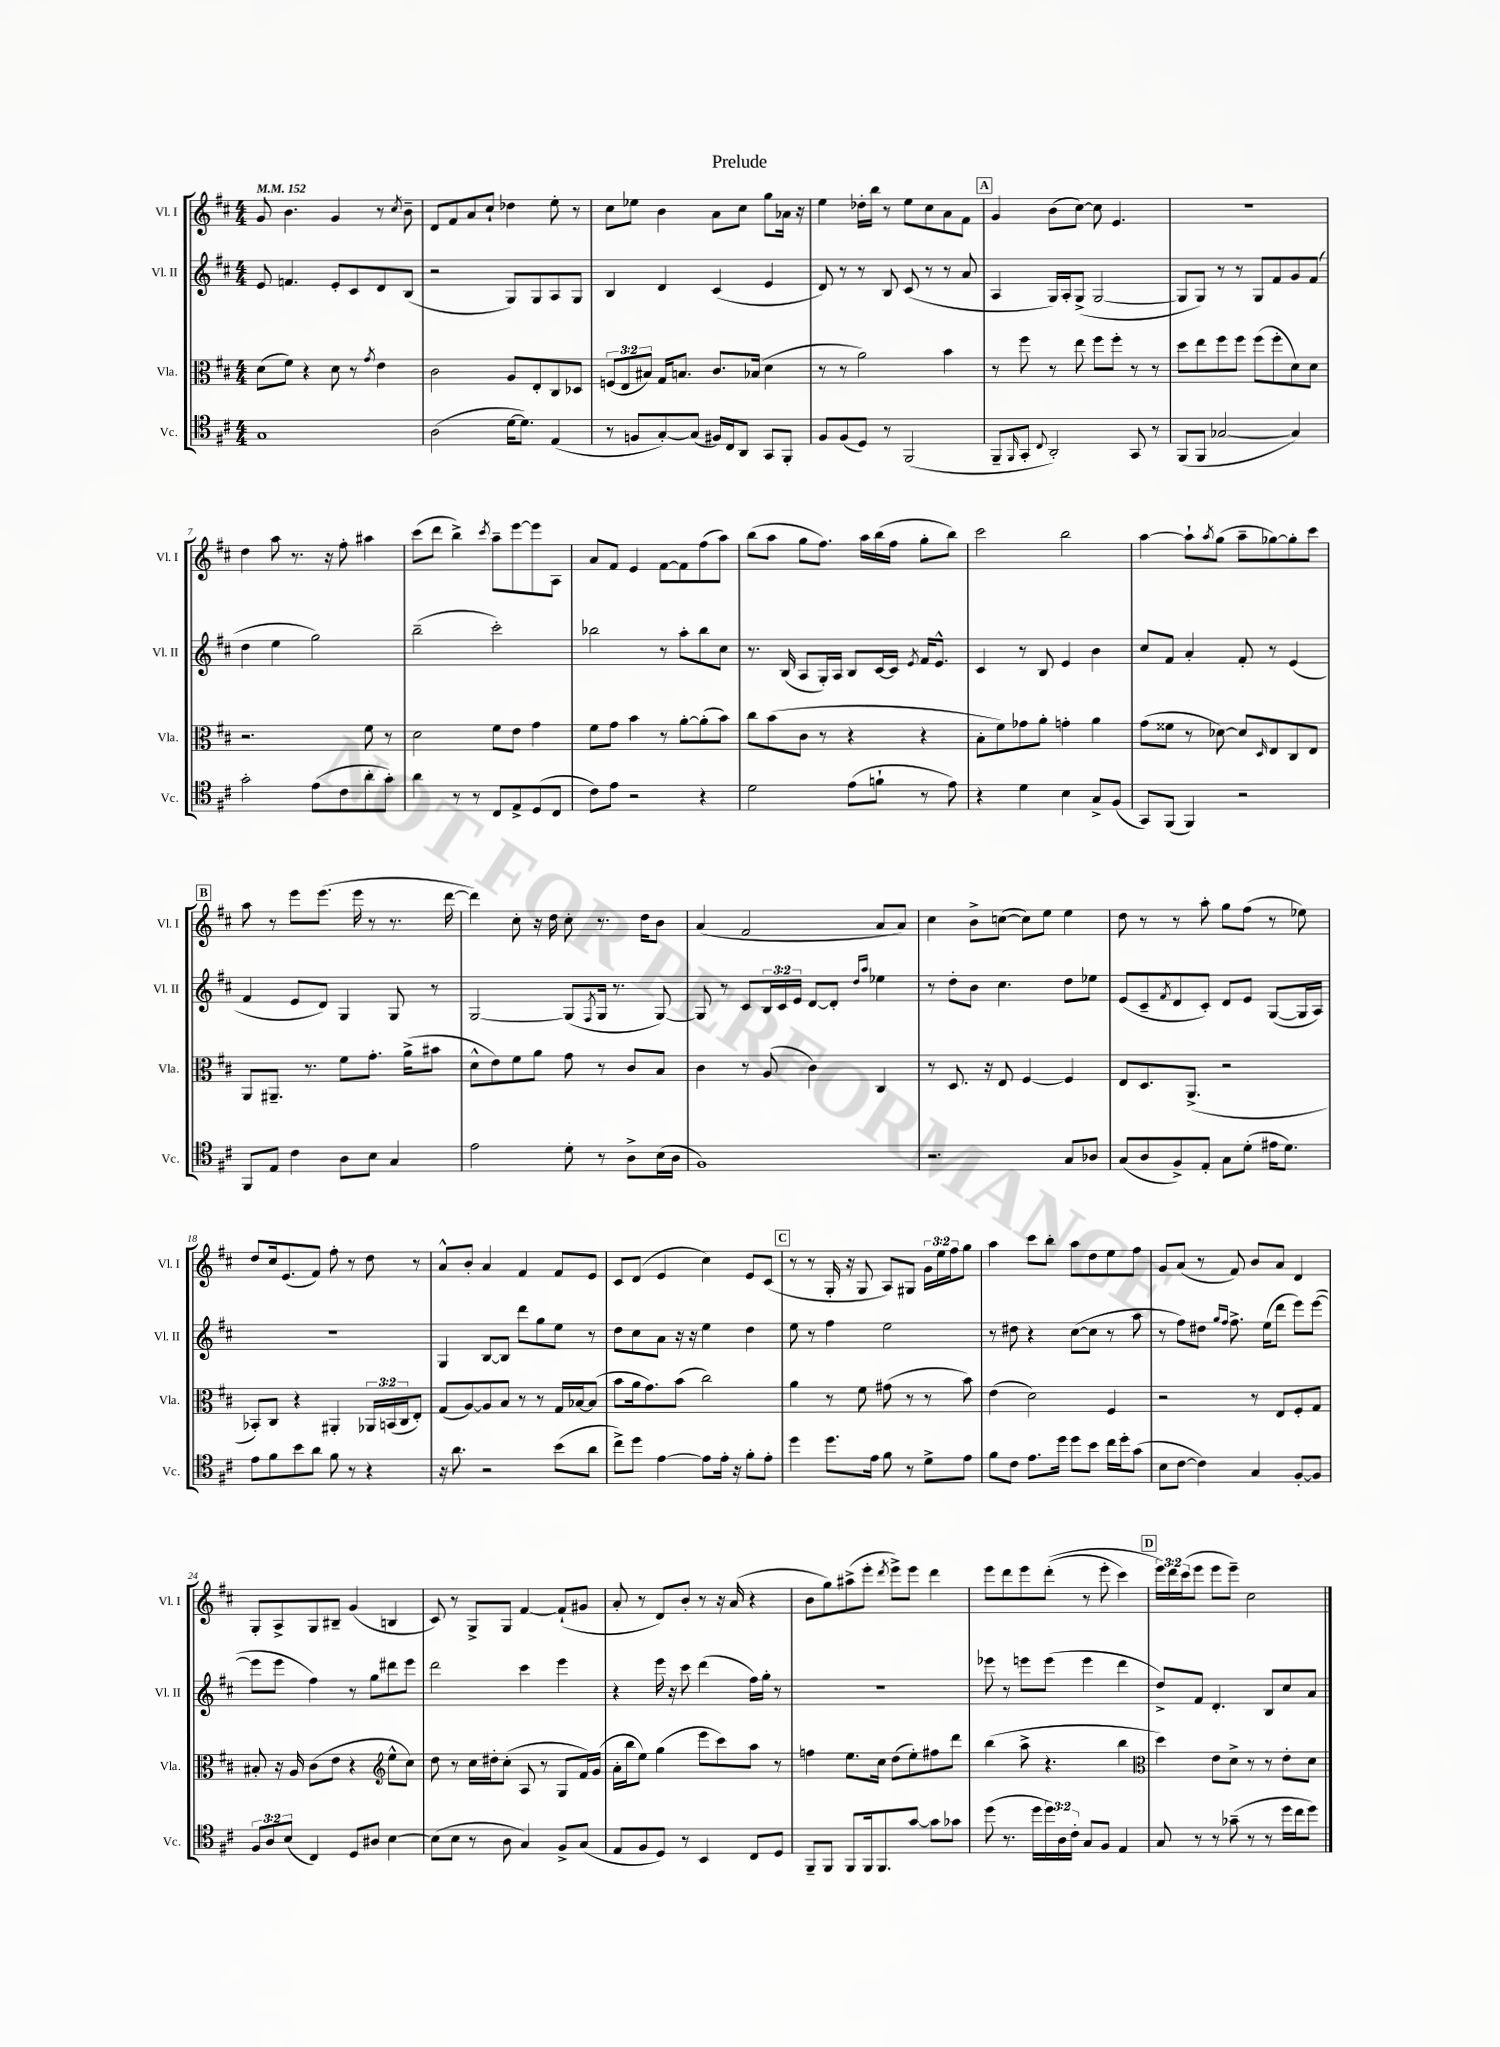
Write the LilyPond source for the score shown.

\header { title = "Prelude" }
<<
\new StaffGroup <<
\new Staff = "s0" \with { instrumentName = "Vl. I" shortInstrumentName = "Vl. I" } {
    \clef treble \key d \major \numericTimeSignature \time 4/4 \override Staff.TupletNumber.text = #tuplet-number::calc-fraction-text \tempo 4 = 152
    g'8 b'4. g'4 r8 \acciaccatura { cis''8 } b'8-- |
    d'8 fis'8 a'8 cis''8-! des''4 e''8-. r8 |
    cis''8 ees''8 b'4 a'8 cis''8 g''8 aes'16 r16 |
    e''4 des''16-. b''16 r8 e''8 cis''8 a'8 fis'8 |
    \mark \markup { \box "A" } g'4 b'8( cis''8~) cis''8 e'4. |
    R1 |
    d''4 a''8 r8. r16 fis''8-. ais''4 |
    cis'''8( d'''8 b''4->) \acciaccatura { cis'''8 } a''8-- e'''8~ e'''8 a8 |
    a'8 fis'8 e'4 fis'8~ fis'8 fis''8( a''8) |
    b''8( a''8 g''8 fis''8.) a''16 b''16( fis''16 g''8-. b''8) |
    cis'''2 b''2 |
    a''4~ a''8-! \acciaccatura { a''8 } g''8( a''8-- ges''8~) ges''8-. cis'''8 |
    \mark \markup { \box "B" } a''8 r8 e'''8 e'''8.( e'''16 r8 r8. d'''16~ |
    d'''4) cis''8-. r16 d''16 cis''8-. r8. d''16 b'8 |
    a'4( fis'2 a'8 a'8) |
    cis''4 b'8-> c''8~( c''8) e''8 e''4 |
    d''8 r8 r8 a''8-. g''8 fis''8( r8 ees''8) |
    d''8 cis''16 e'8.( fis'8) fis''8-. r8 d''8 r8 |
    a'8-^ b'8-. a'4 fis'4 fis'8 e'8 |
    cis'8 d'8( e'4 cis''4) e'8 cis'8( |
    \mark \markup { \box "C" } r8 r8 g16-. r16 g8 a8) gis8 \tuplet 3/2 { g'16 e''16 fis''16 } g''8 |
    a''4 cis'''8 b''8-. a''8 d''8 e''8 fis''8 |
    g'8 a'8( r8 fis'8) b'8 a'8 d'4 |
    g8-. a8-> g8 bis8-- g'4( b4 |
    cis'8) r8 g8-> g8 fis'4~ fis'8-!( gis'8 |
    a'8-. r8 d'8) b'8-. r8 r16 a'16( r4 |
    b'8 g''8) ais''8->( e'''8-. \acciaccatura { d'''8 } e'''8->) e'''8 d'''4 |
    e'''8 d'''8 e'''8 d'''8-.(\( r8 e'''8-. cis'''4) |
    \mark \markup { \box "D" } \tuplet 3/2 { e'''16\) d'''16 cis'''16( } e'''8 e'''8 e'''8--) cis''2 \bar "|." |
}
\new Staff = "s1" \with { instrumentName = "Vl. II" shortInstrumentName = "Vl. II" } {
    \clef treble \key d \major \numericTimeSignature \time 4/4 \override Staff.TupletNumber.text = #tuplet-number::calc-fraction-text
    e'8 f'4. e'8-. cis'8 d'8 b8( |
    r2 g8) g8 a8 g8 |
    b4 d'4 cis'4( e'4 |
    d'8) r8 r8 b8 cis'8( r8 r8 a'8 |
    \mark \markup { \box "A" } a4 g16) a16-. g8->( g2~ |
    g8 g8) r8 r8 g8 fis'8 g'8 fis'8( |
    d''4 e''4 g''2) |
    b''2--( cis'''2-.) |
    bes''2 r8 a''8-. bes''8 cis''8 |
    r8. b16( a8 g16-.) a16 b8 cis'16~ cis'16 \acciaccatura { e'8 } fis'16 e'8.-^ |
    cis'4 r8 b8 e'4 b'4 |
    cis''8 fis'8 a'4-. fis'8-. r8 e'4( |
    \mark \markup { \box "B" } fis'4 e'8 d'8) g4 g8 r8 |
    g2~ g8( \acciaccatura { fis8 } g16 r8. g8~) |
    g8 r8 cis'8 \tuplet 3/2 { b16 cis'16 e'16 } d'8~ d'8-. \grace { d''16 a''16 } ees''4 |
    r8 d''8-. b'8 cis''4. d''8 ees''8 |
    e'8( cis'8-- \acciaccatura { fis'8 } d'8 cis'8-.) d'8 e'8 g8~( g16 a16) |
    R1 |
    g4 b8~ b8 d'''8 g''8 e''8 r8 |
    d''8 cis''8 a'8 r16 r16 e''4 d''4 |
    \mark \markup { \box "C" } e''8 r8 fis''4 e''2 |
    r8 dis''8 r4 cis''8~( cis''8 r8 a''8 |
    r8 fis''8) dis''8 \grace { g''16 fis''16 } fis''8.-> e''16( d'''8 e'''8) e'''8~( |
    e'''8 e'''8 fis''4) r8 g''8 dis'''8 e'''8 |
    d'''2 cis'''4 e'''4 |
    r4 e'''16 r16 cis'''8 d'''4( fis''16) g''16-. r8 |
    R1 |
    ees'''8 r8 e'''8 e'''8( e'''4 d'''4 |
    \mark \markup { \box "D" } d''8->) fis'8 d'4.-. b8 cis''8 a'8 \bar "|." |
}
\new Staff = "s2" \with { instrumentName = "Vla." shortInstrumentName = "Vla." } {
    \clef alto \key d \major \numericTimeSignature \time 4/4 \override Staff.TupletNumber.text = #tuplet-number::calc-fraction-text
    d'8( fis'8) r4 d'8 r8 \acciaccatura { g'8 } e'4 |
    cis'2 a8 e8-. cis8 des8 |
    \tuplet 3/2 { f8( e8 bis8) } g16 b8. cis'8. bes16( d'4 |
    r8 r8 a'2) b'4 |
    \mark \markup { \box "A" } r8 fis''8 r8 e''8 fis''8 fis''8-. r8 r8 |
    d''8 e''8 fis''8 fis''8 fis''8( fis''8-. d'8) d'8 |
    r2. fis'8 r8 |
    d'2 fis'8 e'8 g'4 |
    fis'8 g'8 b'4 r8 a'8~-. a'8-.( b'8) |
    cis''8 b'8( cis'8 r8 r4 r4 |
    b8-. fis'8) ges'8 a'8-. g'4-. a'4 |
    g'8( fisis'8 r8 des'8~) des'8 \grace { d16 } e8 cis8 e8 |
    \mark \markup { \box "B" } a,8 ais,8.-- r8. fis'8 g'8.-. a'16->( bis'8 |
    d'8-^ e'8) fis'8 a'8 g'8 r8 cis'8 b8 |
    cis'4 r8 a8( cis'4) cis4 |
    r8 d8. r16 e8 fis4~ fis4 |
    e8 d8. a,8.->( r2 |
    bes,8-.) cis8 r4 ais,4-. \tuplet 3/2 { aes,16 b,16( cis16 } e8-.) |
    g8( a8~) a8 b8 r8 r8 g16 bes16~ bes8( |
    b'8 a'16 g'8.) b'8( cis''2) |
    \mark \markup { \box "C" } a'4 r8 fis'8 gis'8( r8 r8 b'8) |
    e'4( d'2) fis4 |
    r2 r8 e8 fis8-. g8 |
    bis8-. r16 a16 cis'8( e'8 r4 \clef treble e''8-^ cis''8) |
    d''8 r8 cis''16 dis''16-. cis''8-.( a8 r8 g8 fis'16) g'16( |
    a'16-. b''16 e''8) g''4( e'''8 cis'''8) a''8 r8 |
    f''4 e''8. cis''16 d''8( e''8-.) fis''8 d'''8 |
    b''4( a''8-> r4. b''4 |
    \mark \markup { \box "D" } \clef alto d''4) e'8 d'8-> r8 r8 e'8-. d'8 \bar "|." |
}
\new Staff = "s3" \with { instrumentName = "Vc." shortInstrumentName = "Vc." } {
    \clef tenor \key d \major \numericTimeSignature \time 4/4 \override Staff.TupletNumber.text = #tuplet-number::calc-fraction-text
    g1 |
    a2( d'16~ d'8.) e4( |
    r8 f8 g8~-.) g8( fis16) cis16 a,8 g,8 fis,8-. |
    fis8 fis8( d8) r8 fis,2( |
    \mark \markup { \box "A" } fis,8-- \grace { fis,16 } g,8-. \appoggiatura { cis8 } a,2-.) g,8 r8 |
    fis,8( fis,8 ges2~ ges4) |
    g'2-. e'8( cis'8 a'8-. g'8-.) |
    a'4 r8 r8 cis8 e8-> d8( cis8 |
    cis'8) e'8 r2 r4 |
    d'2 e'8( f'8-! r8 e'8) |
    r4 d'4 b4 g8-> fis8( |
    g,8) fis,8( fis,4) r2 |
    \mark \markup { \box "B" } fis,8 e8 cis'4 a8 b8 g4 |
    e'2 d'8-. r8 a8-> b16( a16 |
    fis1) |
    r2. g8 aes8 |
    g8( a8 fis8->) e8-. g8 d'8-.( eis'16 d'8.) |
    e'8 fis'8 b'8 a'8 fis'8 r8 r4 |
    r16 a'8. r2 b'8( a'8 |
    cis''8->) d''8 e'4~ e'8 e'16-. r16 fis'8-. e'8-. |
    \mark \markup { \box "C" } d''4 d''8. e'16 fis'8 r8 d'8-> e'8 |
    fis'8 cis'8 e'8. d''16 d''8 b'8 cis''16 d''16-. g'8( |
    b8 cis'8~ cis'4) g4 fis8~-. fis8 |
    \tuplet 3/2 { fis8 a8 b8( } cis4) d8 ais8 b4~ |
    b8( b8 r8 a8 g4) fis8-> g8( |
    e8 fis8 d8) r8 b,4 cis8 d8 |
    fis,8-- fis,8 fis,8 fis,16 fis,8. g'8~ g'8 ges'8 |
    d''8( r8. d''16 \tuplet 3/2 { d''16) a16 cis'16-. } g8 fis8 e4 |
    \mark \markup { \box "D" } g8 r8 r8 ges'8--( r8 r8 d''16 cis''16 d''8) \bar "|." |
}
>>
>>
